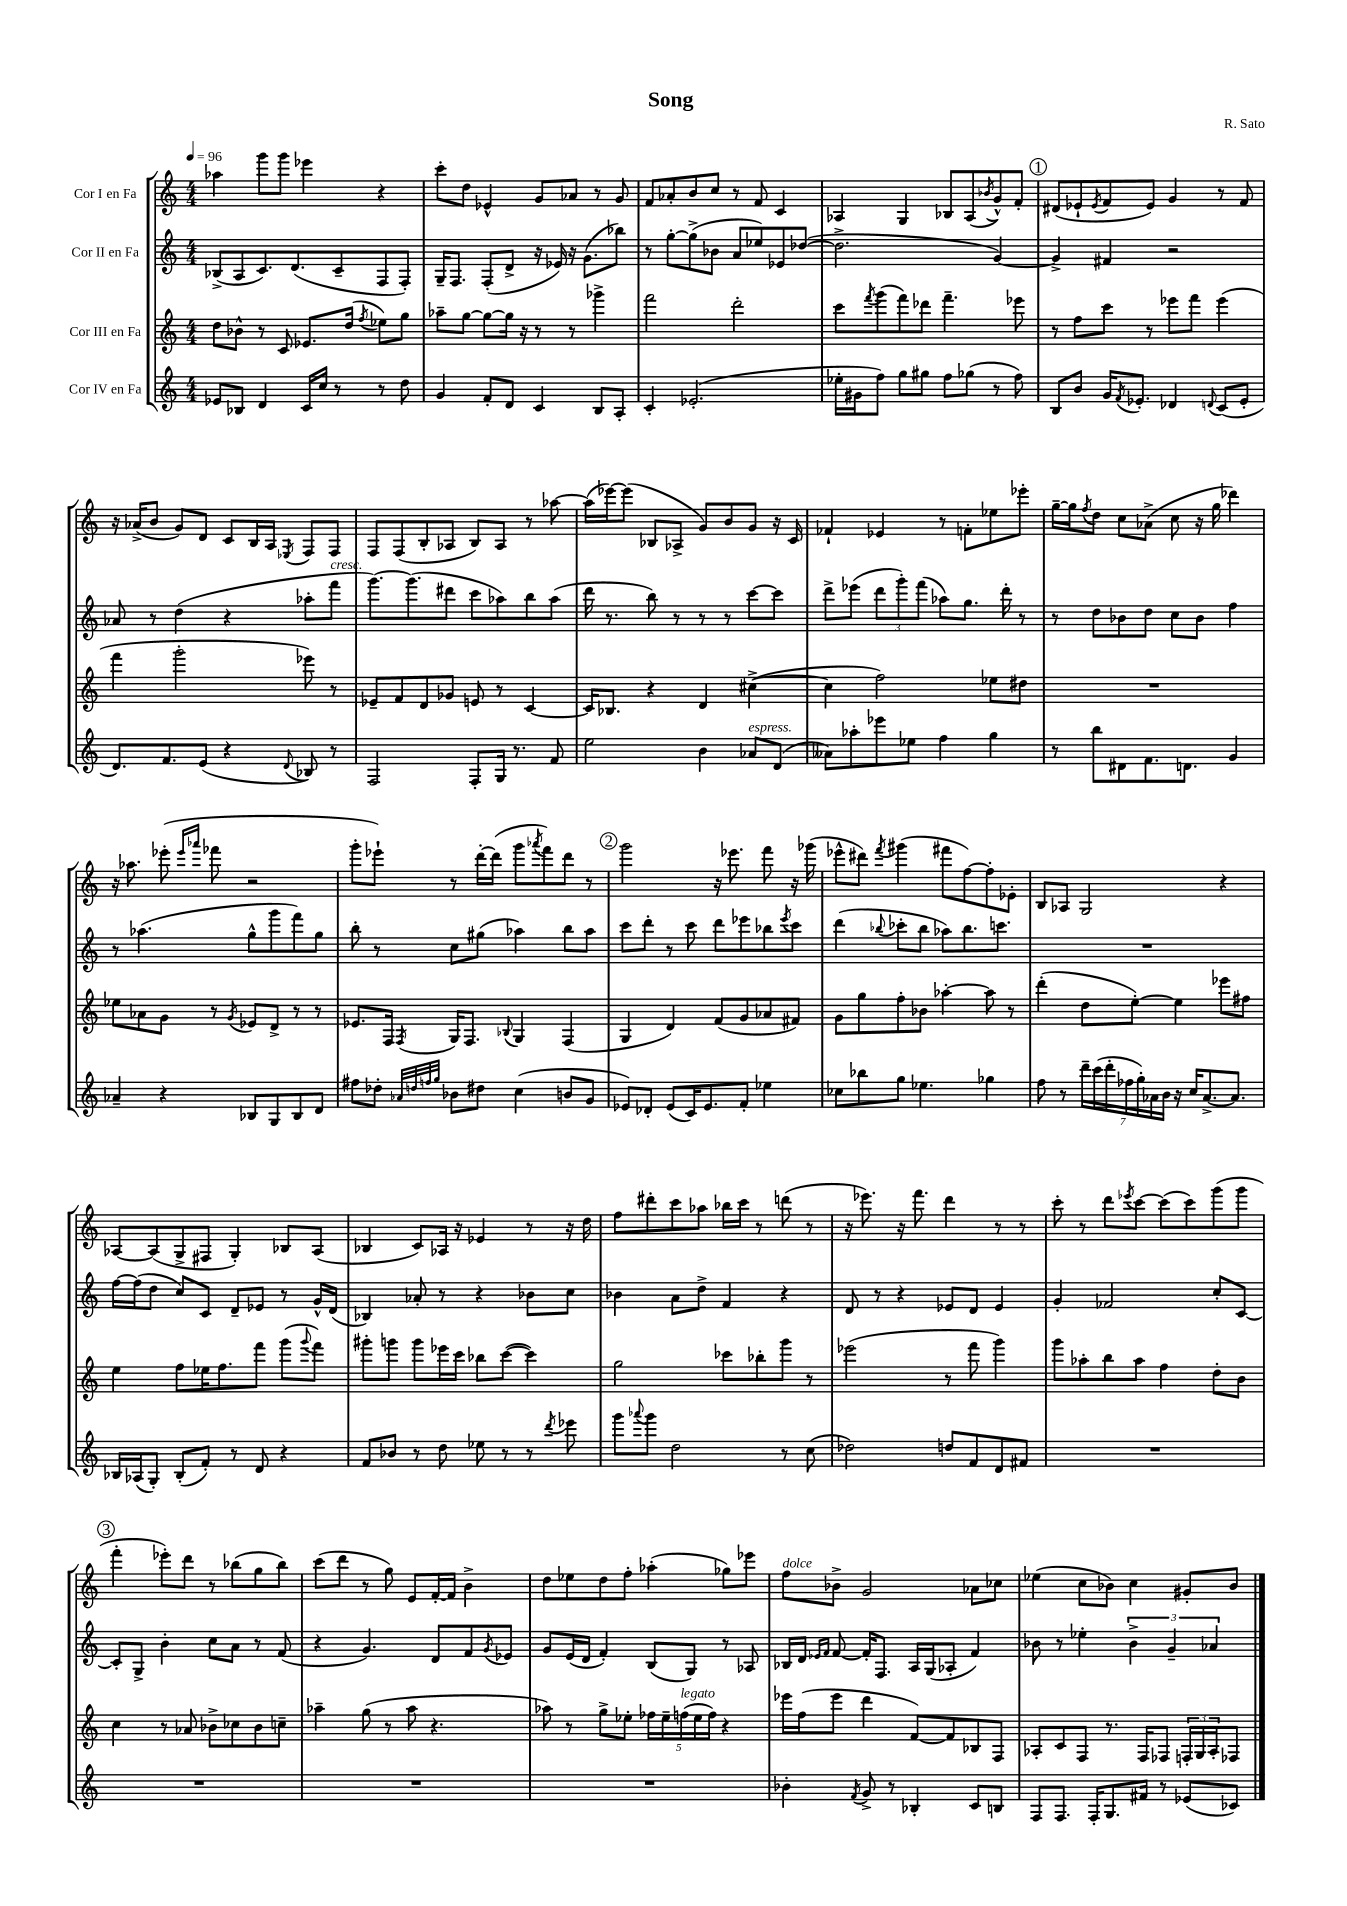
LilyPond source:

\header { title = "Song" composer = "R. Sato" }
<<
\new StaffGroup <<
\new Staff = "s0" \with { instrumentName = "Cor I en Fa" } {
    \clef treble \key c \major \numericTimeSignature \time 4/4 \tempo 4 = 96
    aes''4 g'''8 g'''8 ees'''4 r4 |
    c'''8-. d''8 ees'4-^ g'8 aes'8 r8 g'8 |
    f'8 aes'8-. b'8 c''8 r8 f'8 c'4 |
    aes4 g4 bes8 aes8( \acciaccatura { bes'8 } g'8-^) f'8-. |
    \mark \markup { \circle "1" } dis'8( ees'8-! \acciaccatura { ees'8 } f'8 ees'8) g'4 r8 f'8 |
    r16 aes'16->( b'8 g'8) d'8 c'8 b16 a16 \acciaccatura { ees8 } f8 f8 |
    f8 f8( b8-. aes8 b8) aes8 r8 aes''8~ |
    aes''16( ees'''16~) ees'''8( bes8 aes8-> g'8) b'8 g'8 r16 c'16 |
    fes'4-! ees'4 r8 f'8-. ees''8 ees'''8-. |
    g''16~-- g''16 \acciaccatura { f''8 } d''8 c''8 aes'8->( c''8 r16 g''16 des'''4) |
    r16 aes''8. ees'''8-.( \grace { ees'''16 aes'''16 } fes'''8 r2 |
    g'''8-. ees'''8-!) r8 d'''16~-. d'''16( g'''8 \acciaccatura { aes'''8 } f'''8) d'''8 r8 |
    \mark \markup { \circle "2" } g'''2 r16 ees'''8. f'''8 r16 ges'''16( |
    ees'''8-^ dis'''8) \acciaccatura { f'''8 } gis'''4( fis'''8 f''8~) f''8-. ees'8-. |
    b8 aes8 g2 r4 |
    aes8~ aes8( g8-> fis8 g4-.) bes8 aes8( |
    bes4 c'8) aes16 r16 ees'4 r8 r16 d''16 |
    f''8 dis'''8-. c'''8 aes''8 bes''16 c'''16 r8 d'''8( r8 |
    r16 ees'''8.) r16 f'''8. d'''4 r8 r8 |
    c'''8-. r8 d'''8 \acciaccatura { ees'''8 } c'''8~ c'''8( c'''8) g'''8( g'''8 |
    \mark \markup { \circle "3" } f'''4-. ees'''8-.) d'''8 r8 bes''8( g''8 bes''8) |
    c'''8( d'''8 r8 g''8) e'8 f'16~-. f'16 b'4-> |
    d''8 ees''8 d''8 f''8-. aes''4-.( ges''8) ees'''8 |
    f''8^\markup { \italic "dolce" } bes'8-> g'2 aes'8 ces''8 |
    ees''4( c''8 bes'8) c''4 gis'8-. bes'8 \bar "|." |
}
\new Staff = "s1" \with { instrumentName = "Cor II en Fa" } {
    \clef treble \key c \major \numericTimeSignature \time 4/4
    bes8->( a8 c'8.) d'8.( c'8-- f8 f8-.) |
    g16-- f8. f8-.( d'8-> r16 ees'16) r16 g'8.( bes''8) |
    r8 g''8~-. g''8->( bes'8 a'8 ees''8) ees'8 des''8~( |
    des''2.-> g'4~) |
    \mark \markup { \circle "1" } g'4-> fis'4 r2 |
    aes'8 r8 d''4( r4 aes''8-. f'''8^\markup { \italic "cresc." } |
    g'''8.~) g'''8.( dis'''8 c'''8 aes''8) b''8 aes''8( |
    d'''16 r8. b''8) r8 r8 r8 c'''8~ c'''8 |
    d'''8-> ees'''8( \tuplet 3/2 { d'''8 g'''8-.) f'''8( } aes''8) g''8. d'''16-. r8 |
    r8 d''8 bes'8 d''8 c''8 bes'8 f''4 |
    r8 aes''4.( g''8-^ g'''8 f'''8) g''8 |
    b''8-. r8 c''8 gis''8( aes''4) b''8 aes''8 |
    \mark \markup { \circle "2" } c'''8 d'''8-. r8 c'''8 d'''8 ees'''8 bes''8 \acciaccatura { ees'''8 } c'''8 |
    d'''4( \appoggiatura { bes''8 } ces'''8-. bes''8 aes''8) bes''8. c'''8. |
    R1 |
    f''16~ f''16( d''8 c''8) c'8 d'8-- ees'8 r8 g'16-^ d'16( |
    bes4) aes'8-. r8 r4 bes'8 c''8 |
    bes'4 a'8 d''8-> f'4 r4 |
    d'8 r8 r4 ees'8 d'8 ees'4 |
    g'4-. fes'2 c''8-. c'8~ |
    \mark \markup { \circle "3" } c'8-. g8-> b'4-. c''8 a'8 r8 f'8( |
    r4 g'4.) d'8 f'8 \acciaccatura { g'8 } ees'8 |
    g'8 e'16( d'16 f'4-.) b8( g8) r8 aes8 |
    bes16 d'16 \grace { ees'16 f'16 } f'8~ f'16-. f8. a16 g16( aes8-. f'4) |
    bes'8 r8 ees''4-. \tuplet 3/2 { bes'4-> g'4-- aes'4 } \bar "|." |
}
\new Staff = "s2" \with { instrumentName = "Cor III en Fa" } {
    \clef treble \key c \major \numericTimeSignature \time 4/4
    d''8 bes'8-^ r8 c'8 ees'8. d''16( \acciaccatura { f''8 } ees''8) g''8 |
    aes''8-- g''8~ g''8~ g''16 r16 r8 r8 ges'''4-> |
    f'''2 d'''2-. |
    c'''8 \acciaccatura { f'''8 } g'''8( f'''8) des'''8 f'''4.-- ees'''8 |
    \mark \markup { \circle "1" } r8 f''8 c'''8 r8 ees'''8 f'''8 ees'''4( |
    f'''4 g'''2-. ees'''8) r8 |
    ees'8-- f'8 d'8 ges'8 e'8 r8 c'4~ |
    c'16 bes8. r4 d'4 cis''4~->( |
    cis''4 f''2) ees''8 dis''8 |
    R1 |
    ees''8 aes'8 g'8 r8 \acciaccatura { g'8 } ees'8 d'8-> r8 r8 |
    ees'8. f16 \acciaccatura { f8 } g16 f8. \appoggiatura { bes8 } g4 f4( |
    \mark \markup { \circle "2" } g4 d'4) f'8( g'8 aes'8 fis'8) |
    g'8 g''8 f''8-. bes'8 aes''4~-. aes''8 r8 |
    d'''4-.( d''8 e''8~-.) e''4 ees'''8 fis''8 |
    e''4 f''8 ees''16 f''8. f'''8 g'''8( \appoggiatura { g'''8 } f'''8) |
    gis'''8-. g'''8 g'''8 ees'''16 c'''16 bes''8 c'''8~( c'''4) |
    g''2 ces'''8 bes''8-. g'''8 r8 |
    ees'''2( r8 f'''8 g'''4) |
    g'''8 aes''8-. b''8 aes''8 f''4 d''8-. b'8 |
    \mark \markup { \circle "3" } c''4 r8 aes'8 bes'8-> ces''8 bes'8 c''8-- |
    aes''4-- g''8( r8 aes''8 r4. |
    aes''8) r8 g''8-> ees''8-. \tuplet 5/4 { fes''16 ees''16-- f''16^\markup { \italic "legato" }( ees''16 f''16) } r4 |
    ees'''16 f''16( ees'''8 d'''4 f'8~) f'8 bes8 f8 |
    aes8-. c'8 f8 r8. f16 fes8 \tuplet 3/2 { f16-. g16 aes16-. } fes8 \bar "|." |
}
\new Staff = "s3" \with { instrumentName = "Cor IV en Fa" } {
    \clef treble \key c \major \numericTimeSignature \time 4/4
    ees'8 bes8 d'4 c'16 c''16 r8 r8 d''8 |
    g'4 f'8-. d'8 c'4 b8 a8-. |
    c'4-. ees'2.-.( |
    ees''16-. gis'16 f''8) g''8 gis''8 f''8 ges''8( r8 f''8) |
    \mark \markup { \circle "1" } b8 b'8 g'16 \acciaccatura { f'8 } ees'8.-. des'4 \appoggiatura { d'8 } c'8( ees'8-. |
    d'8.) f'8. e'8( r4 \appoggiatura { d'8 } bes8) r8 |
    f2 f8-. g16 r8. f'8 |
    e''2 b'4 aes'8^\markup { \italic "espress." } d'8( |
    aeses'8) aes''8-. ees'''8 ees''8 f''4 g''4 |
    r8 b''8 dis'8 f'8. d'8. g'4 |
    aes'4-- r4 bes8 g8 bes8 d'8 |
    fis''8 des''8-. \grace { aes'32 d''32 f''32 g''32 } bes'8 dis''8 c''4( b'8 g'8 |
    \mark \markup { \circle "2" } ees'8) des'8-. ees'8( c'16) ees'8. f'8-. ees''4 |
    ces''8 bes''8 g''8 ees''4. ges''4 |
    f''8 r8 \tuplet 7/4 { d'''16-- c'''16( d'''16-. fes''16 g''16-.) aes'16 b'16 } r16 c''16 aes'8.~-> aes'8. |
    bes16 aes16( g8-.) bes8-.( f'8-.) r8 d'8 r4 |
    f'8 bes'8 r8 d''8 ees''8 r8 r8 \acciaccatura { d'''8 } ees'''8 |
    g'''8 \appoggiatura { aes'''8 } g'''8 d''2 r8 c''8( |
    des''2) d''8 f'8 d'8 fis'8 |
    R1 |
    \mark \markup { \circle "3" } R1 |
    R1 |
    R1 |
    bes'4-. \acciaccatura { f'8 } g'8-> r8 bes4-. c'8 b8 |
    f8 f8. f16-. g8. fis'16 r8 ees'8( ces'8) \bar "|." |
}
>>
>>
\layout { \context { \Score \remove "Bar_number_engraver" } }
